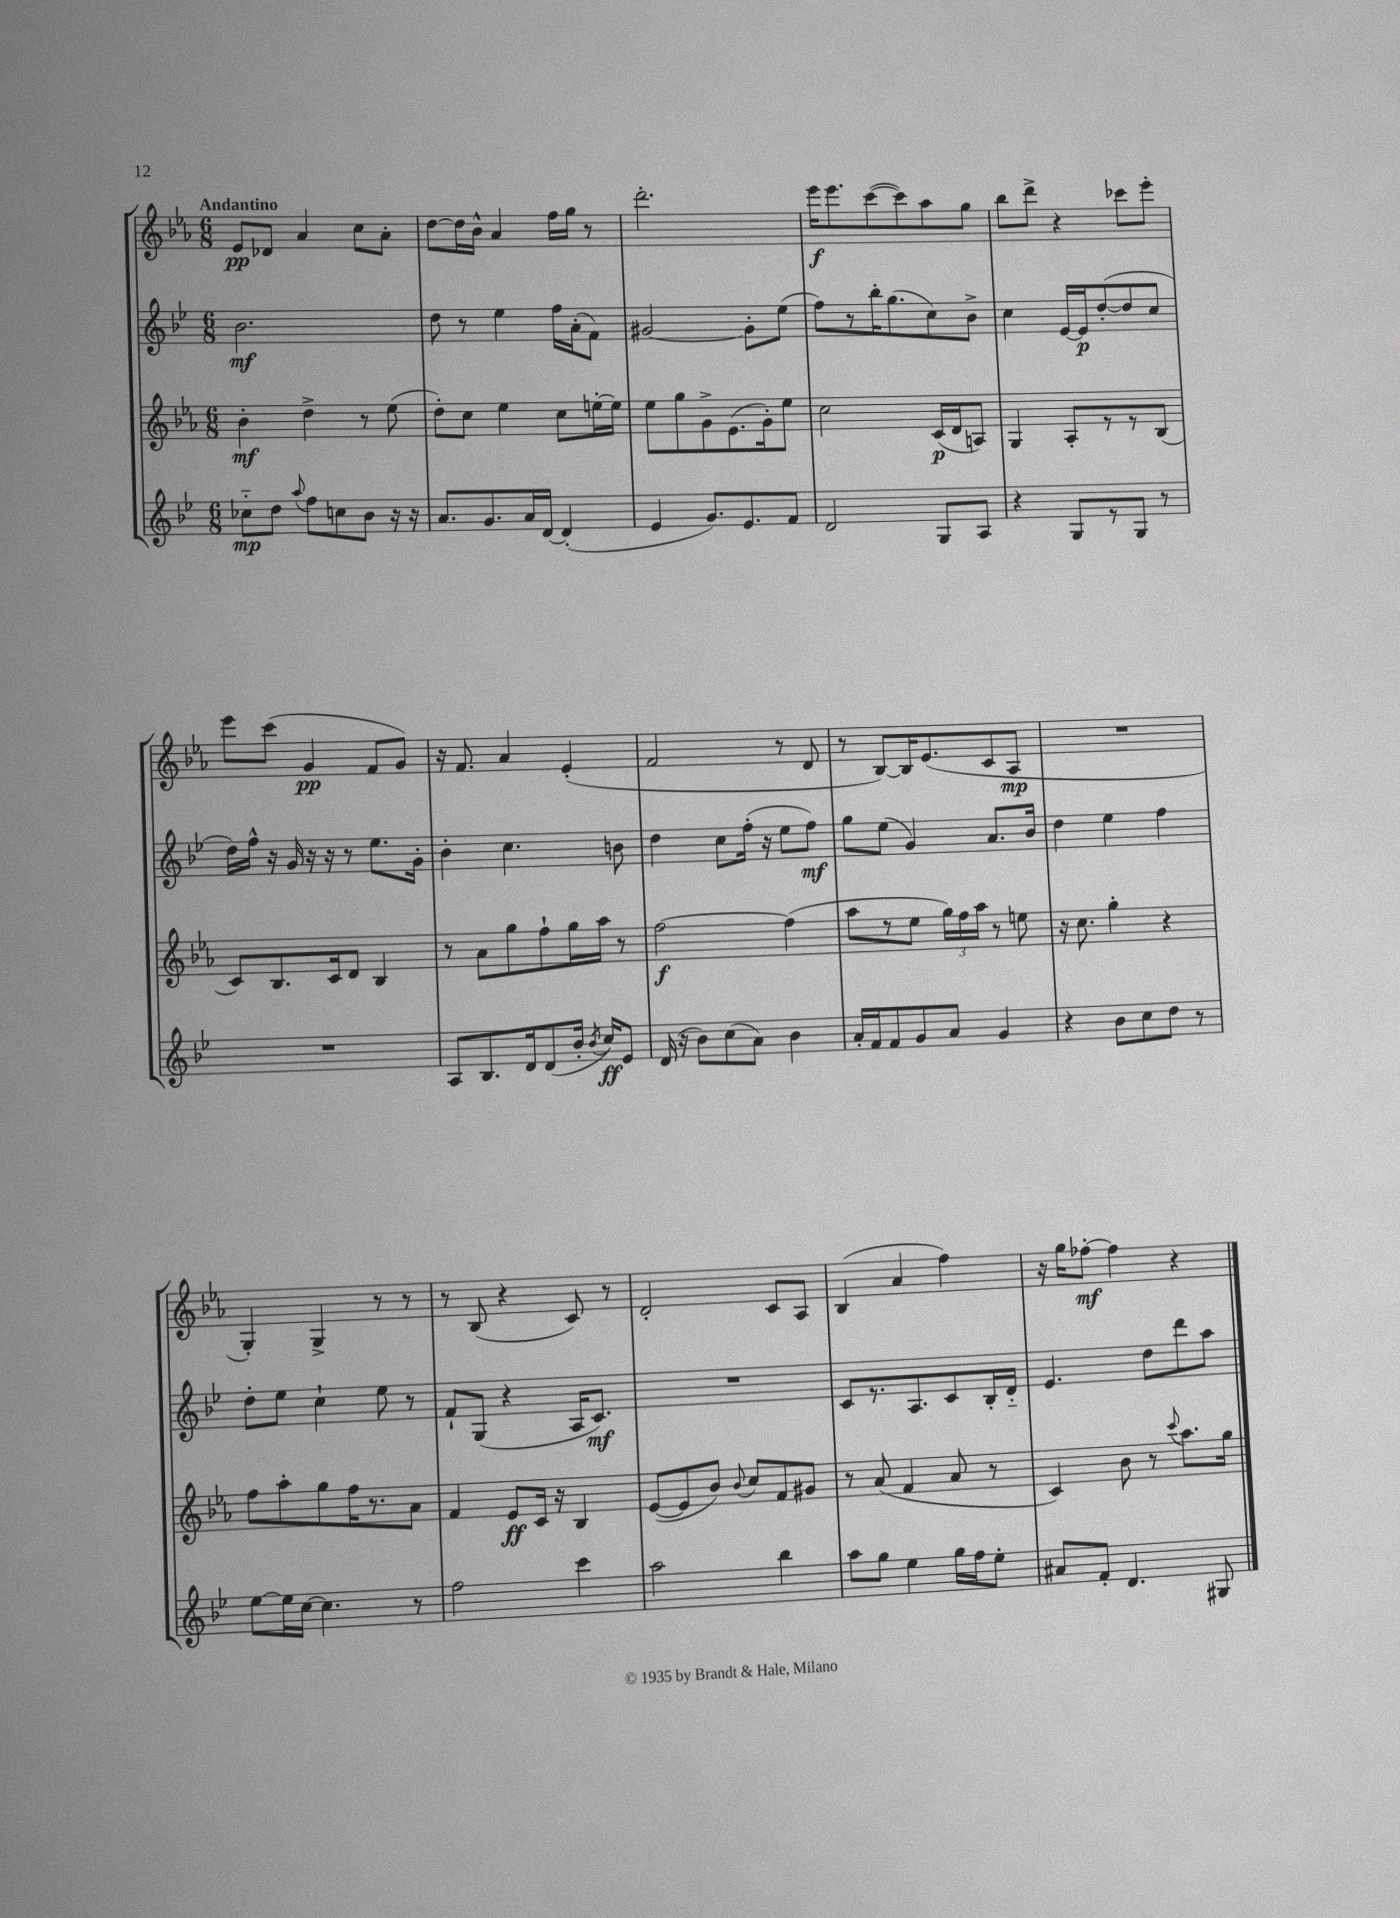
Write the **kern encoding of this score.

**kern	**kern	**kern	**kern
*staff4	*staff3	*staff2	*staff1
*clefG2	*clefG2	*clefG2	*clefG2
*k[b-e-]	*k[b-e-a-]	*k[b-e-]	*k[b-e-a-]
*M6/8	*M6/8	*M6/8	*M6/8
8cc-'~\L	4b-'\	2.b-\	8e-/L
8dd\J	.	.	8d-/J
8qqaa/	.	.	.
8ff\L	4dd^\	.	4a-/
8cc\	.	.	.
8b-\J	8r	.	8cc\L
16r	(8ee-\	.	8a-'\J
16r	.	.	.
=	=	=	=
8.a/L	8dd'\L)	8dd\	[8dd\L
.	8cc\J	8r	16dd\]L
8.g/	.	.	16b-^^\JJ
.	4ee-\	4ee-\	4a-/
16a/L	.	.	.
[16d/JJ	.	.	.
(4d'/]	8cc\L	16ff\LL	16ff\LL
.	.	(16a'\J	16gg\JJ
.	[16ee'\L	8f\J)	8r
.	16ee\]JJ	.	.
=	=	=	=
4e-/	8ee-\L	[2g#/	2.ddd'\
.	8gg\	.	.
8.g/L)	8g^\	.	.
.	(8.e-\	.	.
8.e-/	.	.	.
.	.	8g#'\]L	.
.	16g'\k)	.	.
8f/J	8ee-\J	(8ee-\J	.
=	=	=	=
2d/	2cc\	8ff\L)	16eee-\LK
.	.	.	8.eee-\
.	.	8r	.
.	.	16bb-'\K	([8ccc\
.	.	(8.gg\	.
.	.	.	8ccc\])
8G/L	(16c/LL	8cc\)	8aa-\
.	16d/J	.	.
8A/J	8A/J)	8b-^\J	8gg\J
=	=	=	=
4r	4G/	4cc\	8bb-\L
.	.	.	8ddd^\J
8G/L	8A-'/L	[16e-/LL	4r
.	.	16e-/]J	.
8r	8r	([8dd'/	.
8G/J	8r	8dd/]	8ccc-\L
8r	(8B-/J	8cc/J	8eee-'\J
=	=	=	=
2.r	8c/L)	16dd\LL)	8eee-\L
.	.	16ff^^\JJ	.
.	8.B-/	16r	(8ccc\J
.	.	16g/	.
.	.	16r	4g/
.	16c/k	16r	.
.	8d/J	8r	.
.	4B-/	8.ee-\L	8f/L
.	.	.	8g/J)
.	.	16g'\Jk	.
=	=	=	=
8A/L	8r	4b-'\	16r
.	.	.	8.f/
8.B-/	8a-\L	.	.
.	8gg\	4.cc\	4a-/
16d/k	.	.	.
(8d/	8ff`\	.	.
16b-'/Jk	16gg\L	.	(4e-'/
8qb-/	.	.	.
16cc/LK)	16aa-\JJ	.	.
8e-/J	8r	8b\	.
=	=	=	=
(16d/	[2ff\	4dd\	2f/
16r	.	.	.
8b-\L)	.	.	.
(8cc\	.	8cc\L	.
8a\J)	.	(16ff'\Jk	.
.	.	16r	.
4b-\	(4ff\]	8ee-\L	8r
.	.	8ff\J)	8d/
=	=	=	=
16a'/LL	8aa-\L	8gg\L	8r
16f/J	.	.	.
8f/	8r	(8ee-\J	[8B-/L)
8g/	8ee-\J	4g/)	16B-/]K
.	.	.	(8.e-/
8a/J	24gg\LL)	.	.
.	24ff\	.	.
.	24aa-\JJ	.	.
4g/	8r	8.a/L	8c/
.	8ee\	.	8A-/J
.	.	16b-/Jk	.
=	=	=	=
4r	16r	4dd\	2.r
.	8.cc\	.	.
8b-\L	4gg'\	4ee-\	.
8cc\	.	.	.
8dd\J	4r	4ff\	.
8r	.	.	.
=	=	=	=
[8ee-\L	8ff\L	8dd'\L	4G'/)
16ee-\]L	8aa-'\	8ee-\J	.
[16cc\JJ	.	.	.
4.cc\]	8gg\	4cc`\	4G^/
.	16ff\K	.	.
.	8.r	.	.
.	.	8ee-\	8r
8r	8a-\J	8r	8r
=	=	=	=
2ff\	4f/	8f`/L	8r
.	.	(8G/J	(8B-/
.	8e-/L	4r	4r
.	16c/Jk	.	.
.	16r	.	.
4ccc\	4B-/	16A/LK	8c/)
.	.	8.c/J)	.
.	.	.	8r
=	=	=	=
2aa\	([8e-/L	2.r	2d'/
.	8e-/]	.	.
.	8b-/J)	.	.
.	8qqb-/	.	.
.	8cc/L	.	.
4bb-\	8f/	.	8c/L
.	8g#/J	.	8A-/J
=	=	=	=
8aa\L	8r	8c/L	(4B-/
8gg\J	(8a-/	8.r	.
4ee-\	4f/	.	4a-/
.	.	8.A/	.
16gg\LL	8a-/	8c/	4ff\)
16ff\J	.	.	.
8ee-'\J	8r	16B-'/L	.
.	.	16d'~/JJ	.
=	=	=	=
8a#/L	4c/)	4.e-/	16r
.	.	.	16gg\LK
8f'/J	.	.	[8ff-'\J
4.d/	8b-\	.	4ff-\]
.	8r	8dd\L	.
.	8qqccc/	.	.
.	8.aa-\L	8ddd\	4r
8G#/	.	8aa\J	.
.	16gg\Jk	.	.
==	==	==	==
*-	*-	*-	*-
